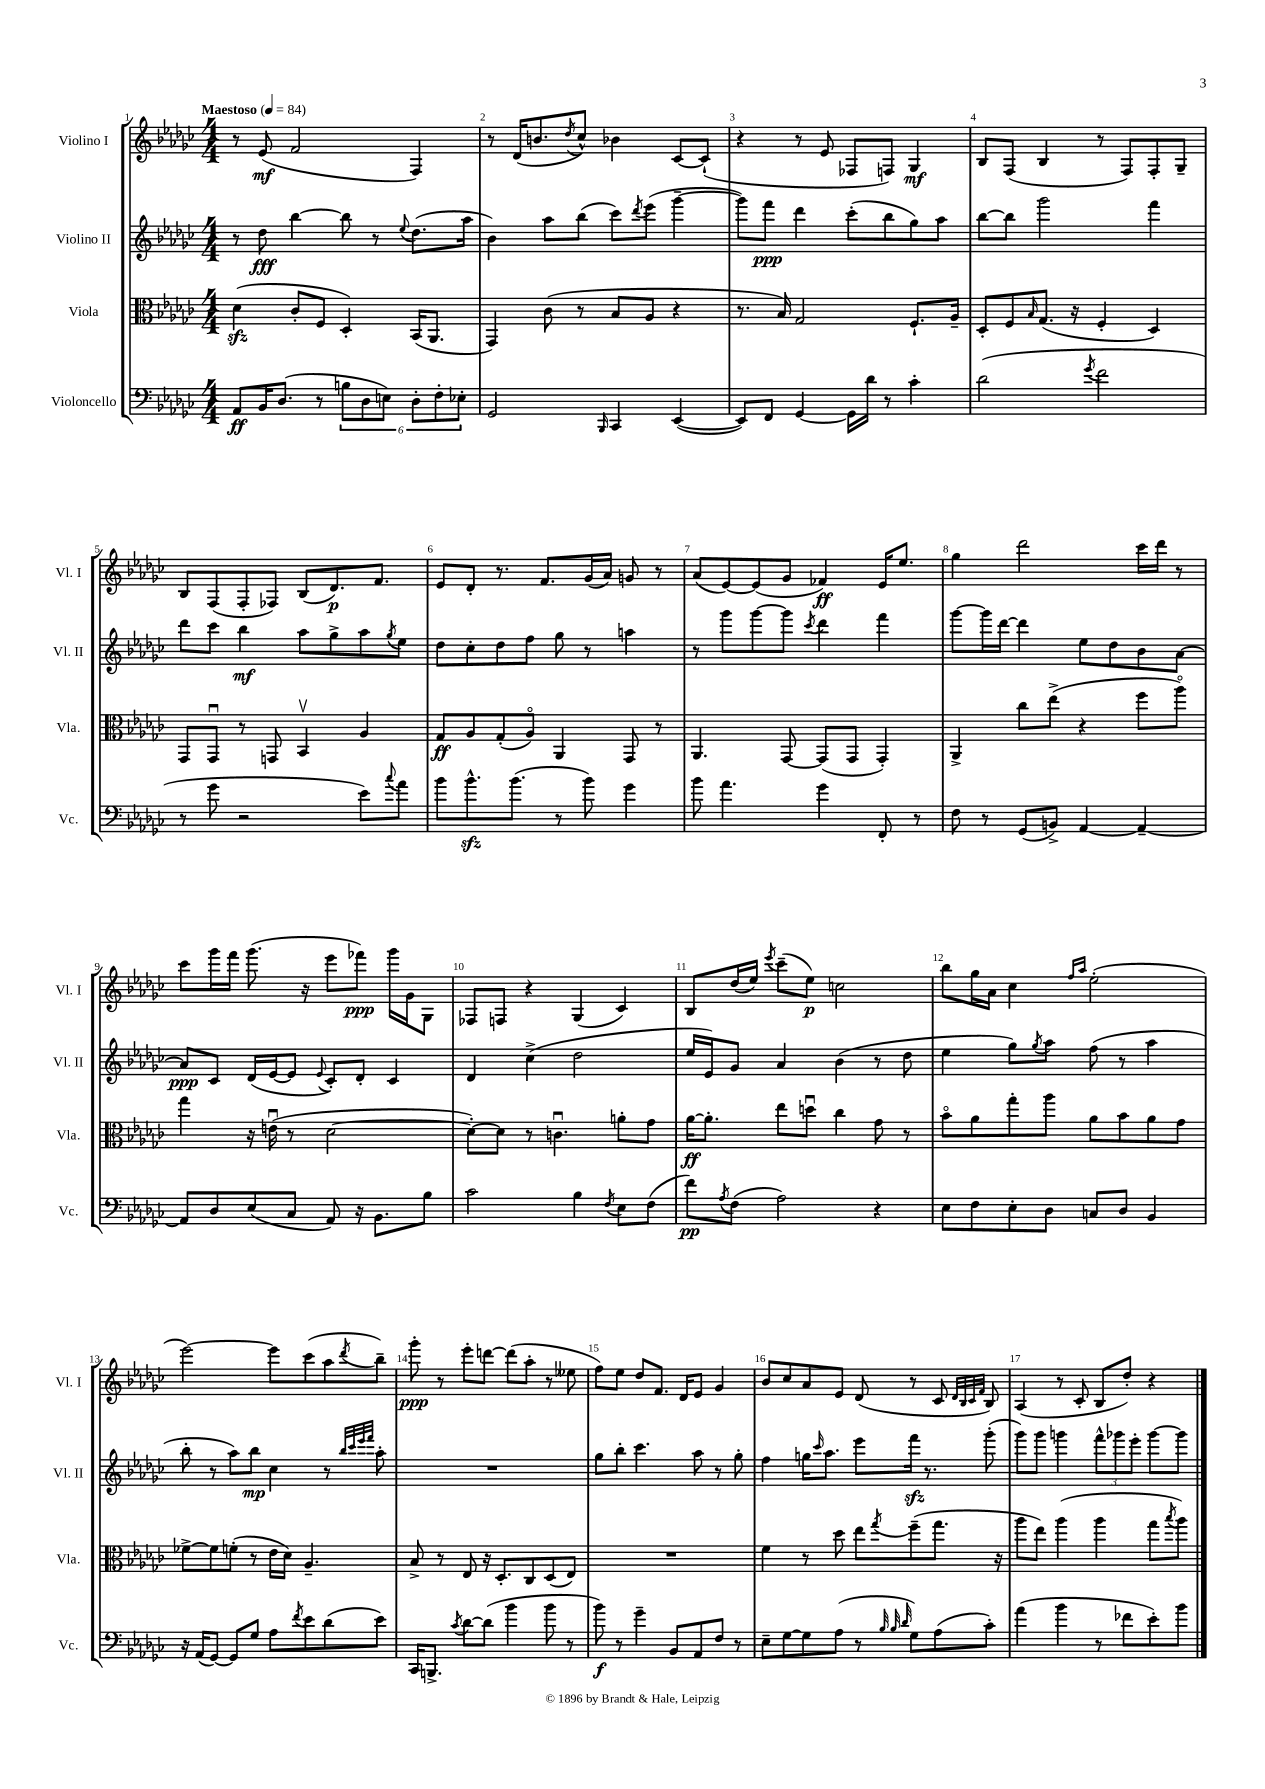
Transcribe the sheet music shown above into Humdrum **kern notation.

**kern	**dynam	**kern	**dynam	**kern	**dynam	**kern	**dynam
*part4	*part4	*part3	*part3	*part2	*part2	*part1	*part1
*staff4	*staff4	*staff3	*staff3	*staff2	*staff2	*staff1	*staff1
*I"Violoncello	*	*I"Viola	*	*I"Violino II	*	*I"Violino I	*
*I'Vc.	*	*I'Vla.	*	*I'Vl. II	*	*I'Vl. I	*
*clefF4	*	*clefC3	*	*clefG2	*	*clefG2	*
*k[b-e-a-d-g-c-]	*	*k[b-e-a-d-g-c-]	*	*k[b-e-a-d-g-c-]	*	*k[b-e-a-d-g-c-]	*
*M4/4	*	*M4/4	*	*M4/4	*	*M4/4	*
*MM84	*	*MM84	*	*MM84	*	*MM84	*
=1	=1	=1	=1	=1	=1	=1	=1
!	!	!	!	!	!	!LO:TX:a:B:t=Maestoso	!
8AA-/L	ff	(4d-zz\	.	8r	.	8r	.
16BB-/K	.	.	.	8dd-\	fff	(8e-/	mf
(8.D-/J	.	.	.	.	.	.	.
.	.	8c-'/L	.	[4bb-\	.	2f/	.
8r	.	8F/J	.	.	.	.	.
12Bn\L	.	4D-'/)	.	8bb-\]	.	.	.
12D-\	.	.	.	.	.	.	.
.	.	.	.	8r	.	.	.
12En\J)	.	.	.	.	.	.	.
.	.	.	.	8qqee-/	.	.	.
12D-'\L	.	(16BB-/KL	.	(8.dd-\L	.	4F/)	.
.	.	8.AA-/J	.	.	.	.	.
12F'\	.	.	.	.	.	.	.
12E-X'\J	.	.	.	.	.	.	.
.	.	.	.	16aa-\Jk	.	.	.
=2	=2	=2	=2	=2	=2	=2	=2
2GG-/	.	4GG-/)	.	4b-\)	.	8r	.
.	.	.	.	.	.	(16d-/KL	.
.	.	.	.	.	.	8.bn/	.
.	.	(8c-\	.	8aa-\L	.	.	.
.	.	.	.	.	.	8qdd-/	.
.	.	8r	.	(8bb-\J	.	8cc-^^/J)	.
16qqBBB-/	.	.	.	.	.	.	.
4CC-/	.	8B-/L	.	8ccc-\L)	.	4b-X\	.
.	.	.	.	8qddd-/	.	.	.
.	.	8A-/J	.	(8eee-\J	.	.	.
([4EE-/	.	4r	.	[4ggg-~\	.	[8c-/L	.
.	.	.	.	.	.	(8c-`/J]	.
=3	=3	=3	=3	=3	=3	=3	=3
8EE-/L])	.	8.r	.	8ggg-\L])	.	4r	.
8FF/J	.	.	.	8fff\J	ppp	.	.
.	.	16B-/)	.	.	.	.	.
[4GG-/	.	2G-/	.	4ddd-\	.	8r	.
.	.	.	.	.	.	8e-/	.
16GG-\LL]	.	.	.	(8ccc-'\L	.	8F-X/L	.
16d-\JJ	.	.	.	.	.	.	.
8r	.	.	.	8bb-\	.	8Fn/J)	.
4c-'\	.	8.F`/L	.	8gg-\)	.	4G-/	mf
.	.	.	.	8aa-\J	.	.	.
.	.	16A-~/Jk	.	.	.	.	.
=4	=4	=4	=4	=4	=4	=4	=4
(2d-\	.	8D-'/L	.	[8bb-\L	.	8B-/L	.
.	.	8F/	.	8bb-\J]	.	(8F/J	.
.	.	16qqB-/	.	.	.	.	.
.	.	(8.G-/J	.	2ggg-\	.	4B-/	.
.	.	16r	.	.	.	.	.
8qg-/	.	.	.	.	.	.	.
2f\	.	4F'/	.	.	.	8r	.
.	.	.	.	.	.	8F/L)	.
.	.	4D-/)	.	4fff\	.	8F'/	.
.	.	.	.	.	.	8G-~/J	.
!!LO:LB:g=z
=5	=5	=5	=5	=5	=5	=5	=5
8r	.	8GG-/L	.	8ddd-\L	.	8B-/L	.
8g-\	.	8GG-u/J	.	8ccc-\J	.	(8F/	.
2r	.	8r	.	4bb-\	mf	8F'/	.
.	.	8GGn/	.	.	.	8F-X/J)	.
.	.	4BB-v/	.	8aa-\L	.	(8B-/L	.
.	.	.	.	8gg-^\	.	8.d-/)	p
8e-\L)	.	4A-/	.	8aa-\	.	.	.
.	.	.	.	.	.	8.f/J	.
8qqcc-/	.	.	.	8qgg-/	.	.	.
8a-\J	.	.	.	8ee-\J	.	.	.
=6	=6	=6	=6	=6	=6	=6	=6
8b-\L	.	8G-/L	ff	8dd-\L	.	8e-/L	.
8.b-zz^^\	.	8A-/	.	8cc-'\	.	8d-'/J	.
.	.	(8G-'/	.	8dd-\	.	8.r	.
(8.b-\J	.	.	.	.	.	.	.
.	.	8A-/J)	.	8ff\J	.	.	.
.	.	.	.	.	.	8.f/L	.
8r	.	4AA-/	.	8gg-\	.	.	.
8b-\)	.	.	.	8r	.	(16g-/L	.
.	.	.	.	.	.	16a-/JJ)	.
4g-\	.	8GG-/	.	4aan\	.	8gn/	.
.	.	8r	.	.	.	8r	.
=7	=7	=7	=7	=7	=7	=7	=7
8b-\	.	4.AA-/	.	8r	.	(8a-/L	.
4.a-\	.	.	.	8ggg-\L	.	[8e-/)	.
.	.	.	.	[8ggg-\	.	(8e-/]	.
.	.	[8GG-/	.	8ggg-\J]	.	8g-/J	.
.	.	.	.	8qccc-/	.	.	.
4g-\	.	(8GG-/L]	.	4ddd-\	.	4f-X/)	ff
.	.	8GG-/J	.	.	.	.	.
8FF'/	.	4GG-'/)	.	4fff\	.	16e-/KL	.
.	.	.	.	.	.	8.ee-/J	.
8r	.	.	.	.	.	.	.
=8	=8	=8	=8	=8	=8	=8	=8
8F\	.	4AA-^/	.	[8ggg-\L	.	4gg-\	.
8r	.	.	.	16ggg-\L]	.	.	.
.	.	.	.	[16ddd-\JJ	.	.	.
(8GG-/L	.	8cc-\L	.	4ddd-\]	.	2ddd-\	.
8BBn^/J)	.	(8ee-^\J	.	.	.	.	.
[4AA-/	.	4r	.	8ee-\L	.	.	.
.	.	.	.	8dd-\	.	.	.
4AA-~/_	.	8ff\L	.	8b-\	.	16ccc-\LL	.
.	.	.	.	.	.	16ddd-\JJ	.
.	.	8aa-\J)	.	[8a-\J	.	8r	.
!!LO:LB:g=z
=9	=9	=9	=9	=9	=9	=9	=9
8AA-/L]	.	4gg-\	.	8a-/L]	ppp	8ccc-\L	.
8D-/	.	.	.	8c-/J	.	16ggg-\L	.
.	.	.	.	.	.	16fff\JJ	.
(8E-/	.	16r	.	(16d-/LL	.	(8.ggg-\	.
.	.	(16enu\	.	[16e-/J	.	.	.
8C-/J	.	8r	.	8e-/J]	.	.	.
.	.	.	.	.	.	16r	.
.	.	.	.	8qqe-/	.	.	.
8AA-/)	.	[2d-\	.	8c-'/L)	.	8eee-\L	.
16r	.	.	.	8d-'/J	.	8fff-X\J)	ppp
8.BB-\L	.	.	.	.	.	.	.
.	.	.	.	4c-/	.	16ggg-\LL	.
.	.	.	.	.	.	16g-\J	.
8B-\J	.	.	.	.	.	8G-\J	.
=10	=10	=10	=10	=10	=10	=10	=10
2c-\	.	8d-'\L_)	.	4d-/	.	8F-X/L	.
.	.	8d-\J]	.	.	.	8Fn/J	.
.	.	8r	.	(4cc-^\	.	4r	.
.	.	4.cnu\	.	.	.	.	.
4B-\	.	.	.	2dd-\	.	(4G-/	.
8qF/	.	.	.	.	.	.	.
8E-\L	.	8an'\L	.	.	.	4c-/)	.
(8F\J	.	8g-\J	.	.	.	.	.
=11	=11	=11	=11	=11	=11	=11	=11
8f\L)	pp	[16a-\KL	ff	16ee-/LL	.	8B-/L	.
.	.	8.a-'\J]	.	16e-/J)	.	.	.
8qA-/	.	.	.	.	.	.	.
(8F\J	.	.	.	8g-/J	.	(16dd-/L	.
.	.	.	.	.	.	16ee-/JJ)	.
.	.	.	.	.	.	8qeee-/	.
2A-\)	.	8ee-\L	.	4a-/	.	(8ccc-~\L	.
.	.	8ddnu\J	.	.	.	8ee-\J)	p
.	.	4cc-\	.	(4b-\	.	2ccn\	.
4r	.	8g-\	.	8r	.	.	.
.	.	8r	.	8dd-\	.	.	.
=12	=12	=12	=12	=12	=12	=12	=12
8E-\L	.	8b-\L	.	4ee-\	.	8bb-\L	.
8F\	.	8a-\	.	.	.	16gg-\L	.
.	.	.	.	.	.	16a-\JJ	.
8E-'\	.	8gg-'\	.	8gg-\L)	.	4cc-\	.
.	.	.	.	8qgg-/	.	.	.
8D-\J	.	8aa-\J	.	8aa-\J	.	.	.
.	.	.	.	.	.	16qqff/LL	.
.	.	.	.	.	.	16qqaa-/JJ	.
8Cn/L	.	8a-\L	.	(8ff\	.	(2ee-'\	.
8D-/J	.	8b-\	.	8r	.	.	.
4BB-/	.	8a-\	.	4aa-\	.	.	.
.	.	8g-\J	.	.	.	.	.
!!LO:LB:g=z
=13	=13	=13	=13	=13	=13	=13	=13
16r	.	[8f-X^\L	.	8bb-'\	.	[2eee-\)	.
(16AA-/KL	.	.	.	.	.	.	.
[8GG-/J)	.	8f-\]	.	8r	.	.	.
8GG-/L]	.	(8fn'\J	.	8aa-\L)	.	.	.
8G-/J	.	8r	.	8bb-\J	mp	.	.
8A-\L	.	16e-\LL	.	4cc-\	.	8eee-\L]	.
.	.	16d-\JJ)	.	.	.	.	.
8qf/	.	.	.	.	.	.	.
8e-\	.	4.A-~/	.	.	.	(8ccc-\	.
(8d-\	.	.	.	8r	.	8aa-\	.
.	.	.	.	32qqbb-/LLL	.	.	.
.	.	.	.	32qqccc-/	.	.	.
.	.	.	.	32qqeee-/	.	.	.
.	.	.	.	32qqfff/JJJ	.	8qddd-/	.
8e-\J)	.	.	.	8aa-'\	.	8bb-~\J)	.
=14	=14	=14	=14	=14	=14	=14	=14
16CC-/KL	.	8B-^/	.	1r	.	8ggg-'\	ppp
8.BBBn^/J	.	.	.	.	.	.	.
.	.	8r	.	.	.	8r	.
8qc-/	.	.	.	.	.	.	.
[8d-\L	.	8E-/	.	.	.	8eee-'\L	.
(8d-\J]	.	16r	.	.	.	[8dddn\J	.
.	.	8.D-'/L	.	.	.	.	.
4b-\	.	.	.	.	.	(8ddd\L]	.
.	.	8C-/	.	.	.	8aa-'\J	.
8b-\	.	(8D-/	.	.	.	8r	.
8r	.	8E-/J)	.	.	.	8ee--X\	.
=15	=15	=15	=15	=15	=15	=15	=15
8b-\)	f	1r	.	8gg-\L	.	8ff\L)	.
8r	.	.	.	8bb-'\J	.	8ee-\J	.
4g-~\	.	.	.	4.ccc-\	.	8dd-/L	.
.	.	.	.	.	.	8.f/J	.
8BB-/L	.	.	.	.	.	.	.
.	.	.	.	.	.	16d-/KL	.
8AA-/	.	.	.	8aa-\	.	8e-/J	.
8F/J	.	.	.	8r	.	4g-/	.
8r	.	.	.	8gg-'\	.	.	.
=16	=16	=16	=16	=16	=16	=16	=16
8E-~\L	.	4f\	.	4ff\	.	8b-/L	.
[8G-\	.	.	.	.	.	8cc-/	.
8G-\]	.	8r	.	16ggn\KL	.	8a-/	.
.	.	.	.	16qqccc-/	.	.	.
.	.	.	.	8.aa-\J	.	.	.
(8A-\J	.	8dd-\	.	.	.	8e-/J	.
8r	.	8ee-\L	.	8eee-\L	.	(8d-/	.
32qqB-/	.	.	.	.	.	.	.
32qqB-/	.	.	.	.	.	.	.
32qqd-/	.	8qgg-/	.	.	.	.	.
8G-\L)	.	(8ff~\	.	16fffzz\Jk	.	8r	.
.	.	.	.	8.r	.	.	.
(8A-\	.	8.gg-\J	.	.	.	8c-/	.
.	.	.	.	.	.	32qqd-/LLL	.
.	.	.	.	.	.	32qqB-/	.
.	.	.	.	.	.	32qqc-/	.
.	.	.	.	.	.	32qqf/JJJ	.
8c-'\J)	.	.	.	(8ggg-'\	.	8B-/)	.
.	.	16r	.	.	.	.	.
=17	=17	=17	=17	=17	=17	=17	=17
(4a-\	.	8aa-\L	.	8ggg-\L)	.	(4A-/	.
.	.	8ee-\J)	.	8ggg-\J	.	.	.
4b-\	.	(4aa-\	.	4gggn\	.	8r	.
.	.	.	.	.	.	8c-'/	.
8r	.	4aa-\	.	12fff^^\L	.	8B-/L	.
.	.	.	.	12ggg-X\	.	.	.
8f-X\L	.	.	.	.	.	8dd-'/J)	.
.	.	.	.	12eee-'\J	.	.	.
8e-'\)	.	8gg-\L	.	[8ggg-\L	.	4r	.
.	.	8qbb-/	.	.	.	.	.
8b-\J	.	8aa-\J)	.	8ggg-\J]	.	.	.
==	==	==	==	==	==	==	==
*-	*-	*-	*-	*-	*-	*-	*-
